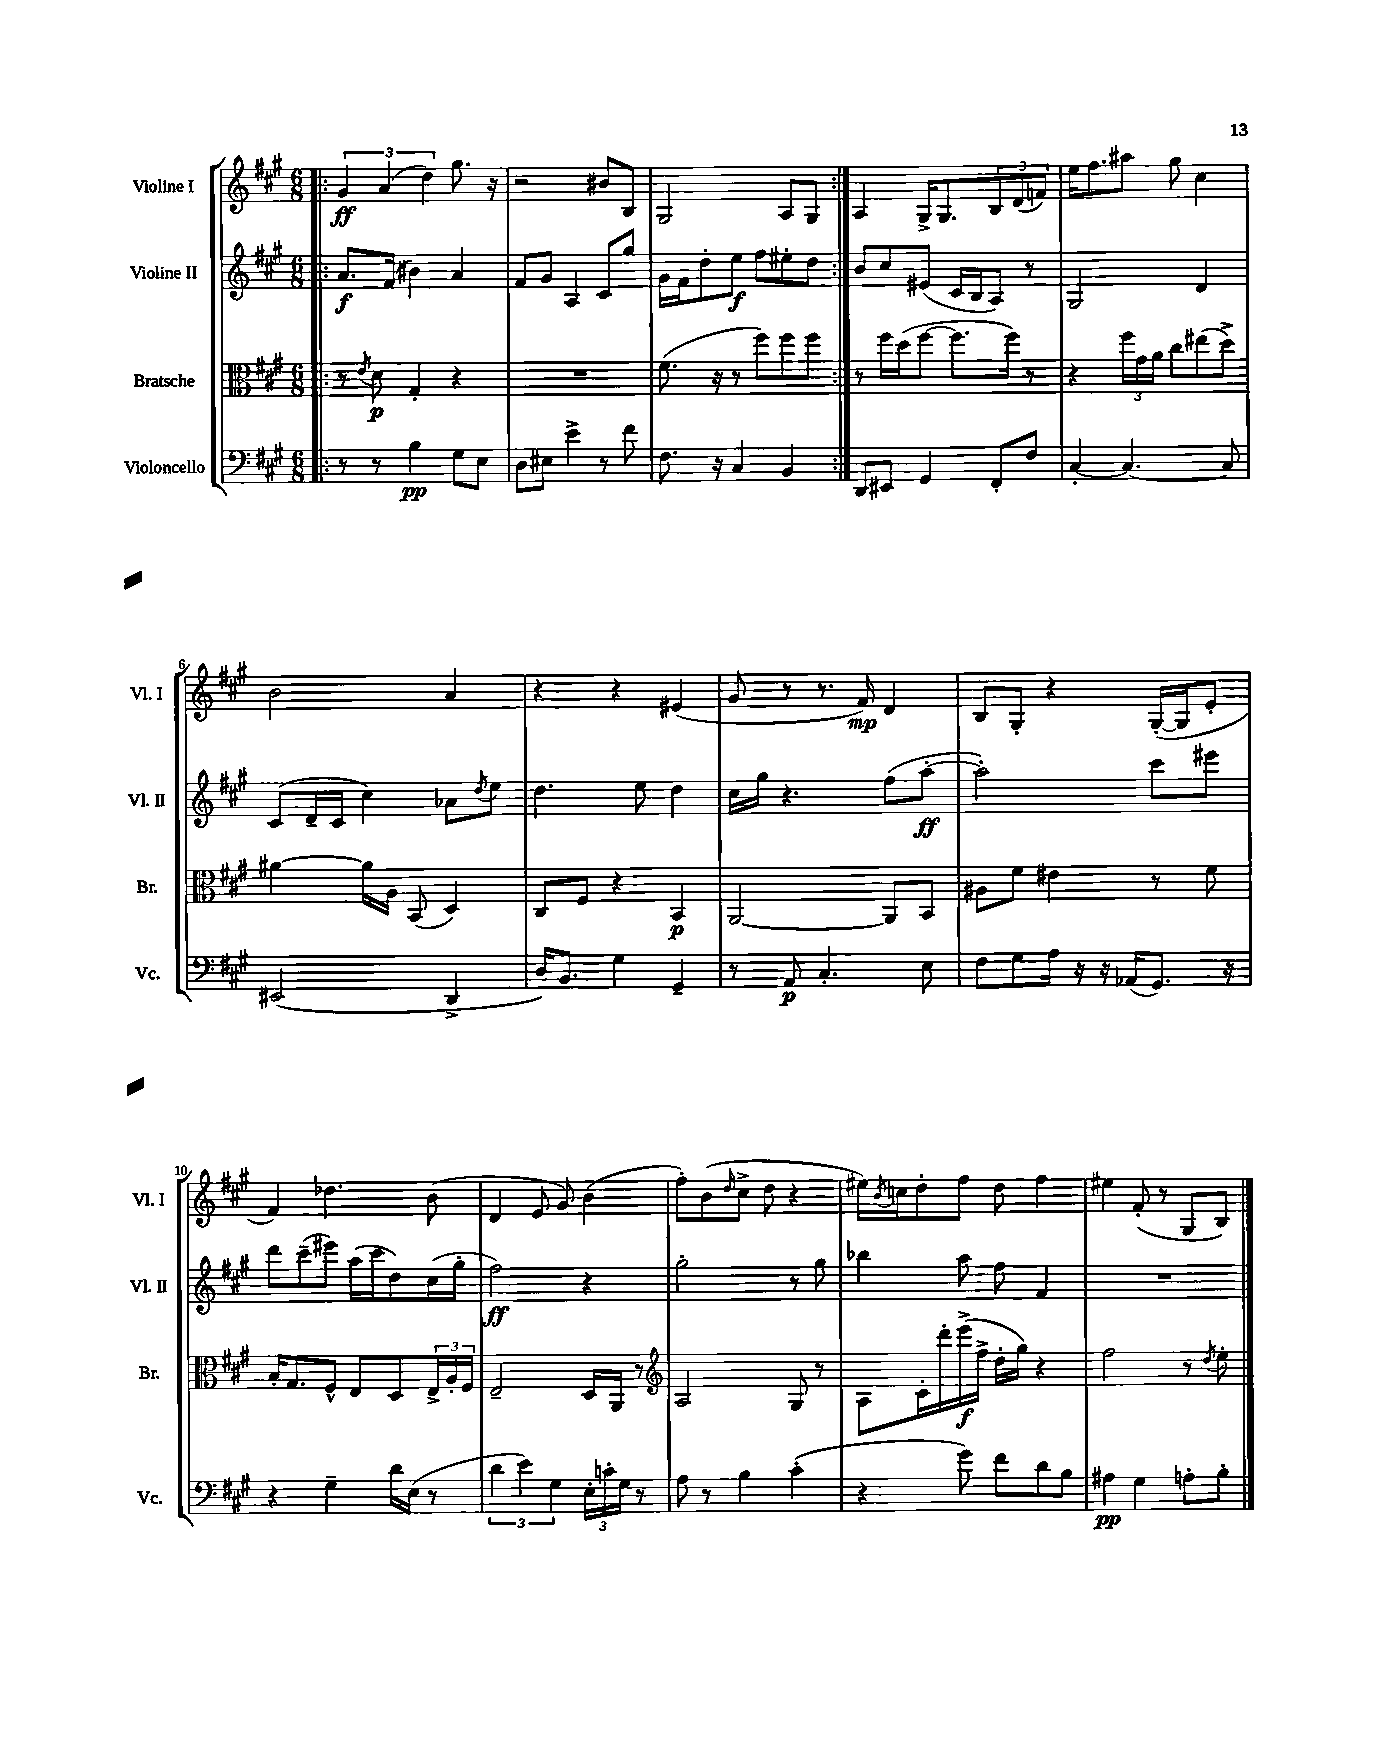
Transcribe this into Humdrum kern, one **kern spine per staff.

**kern	**dynam	**kern	**dynam	**kern	**dynam	**kern	**dynam
*part4	*part4	*part3	*part3	*part2	*part2	*part1	*part1
*staff4	*staff4	*staff3	*staff3	*staff2	*staff2	*staff1	*staff1
*I"Violoncello	*	*I"Bratsche	*	*I"Violine II	*	*I"Violine I	*
*I'Vc.	*	*I'Br.	*	*I'Vl. II	*	*I'Vl. I	*
*clefF4	*	*clefC3	*	*clefG2	*	*clefG2	*
*k[f#c#g#]	*	*k[f#c#g#]	*	*k[f#c#g#]	*	*k[f#c#g#]	*
*M6/8	*	*M6/8	*	*M6/8	*	*M6/8	*
=1!|:	=1!|:	=1!|:	=1!|:	=1!|:	=1!|:	=1!|:	=1!|:
8r	.	8r	.	8.a/L	f	6g#/	ff
.	.	8qe/	.	.	.	.	.
8r	.	8d\	p	.	.	.	.
.	.	.	.	.	.	(6a/	.
.	.	.	.	(16f#/Jk	.	.	.
4B\	pp	4G#'/	.	4b#X\)	.	.	.
.	.	.	.	.	.	6dd\)	.
8G#\L	.	4r	.	4a/	.	8.gg#\	.
8E\J	.	.	.	.	.	.	.
.	.	.	.	.	.	16r	.
=2	=2	=2	=2	=2	=2	=2	=2
8D\L	.	2.r	.	8f#/L	.	2r	.
8E#X\J	.	.	.	8g#/J	.	.	.
4e^\	.	.	.	4A/	.	.	.
8r	.	.	.	8c#/L	.	8b#X/L	.
8f#\	.	.	.	8gg#/J	.	8B/J	.
=3	=3	=3	=3	=3	=3	=3	=3
8.F#\	.	(8.f#\	.	16g#\LL	.	2G#/	.
.	.	.	.	16f#\J	.	.	.
.	.	.	.	8dd'\	.	.	.
16r	.	16r	.	.	.	.	.
4C#/	.	8r	.	8ee\J	f	.	.
.	.	8ff#\L)	.	8ff#\L	.	.	.
4BB/	.	8ff#\	.	8ee#X'\	.	8A/L	.
.	.	8ff#\J	.	8dd\J	.	8G#/J	.
=4:|!	=4:|!	=4:|!	=4:|!	=4:|!	=4:|!	=4:|!	=4:|!
8DD/L	.	8r	.	8b/L	.	4A/	.
8EE#X/J	.	16ff#\LL	.	8cc#/	.	.	.
.	.	(16dd\J	.	.	.	.	.
4GG#/	.	[8ff#\J	.	(8e#X/J	.	16G#^/KL	.
.	.	.	.	.	.	8.G#/	.
.	.	8.ff#\L]	.	16c#/LL	.	.	.
.	.	.	.	16B/J	.	.	.
8FF#'/L	.	.	.	8A/J)	.	12B/	.
.	.	16ff#\Jk)	.	.	.	.	.
.	.	.	.	.	.	(12d/	.
8F#/J	.	8r	.	8r	.	.	.
.	.	.	.	.	.	12fn/J)	.
=5	=5	=5	=5	=5	=5	=5	=5
[4C#'/	.	4r	.	2G#/	.	16ee\KL	.
.	.	.	.	.	.	8.ff#\	.
4.C#/_	.	24ff#\LL	.	.	.	8aa#X\J	.
.	.	24g#\	.	.	.	.	.
.	.	24a\JJ	.	.	.	.	.
.	.	8cc#\L	.	.	.	8gg#\	.
.	.	(8ee#X\	.	4d/	.	4cc#\	.
8C#/]	.	8dd^\J)	.	.	.	.	.
!!LO:LB:g=z
=6	=6	=6	=6	=6	=6	=6	=6
(2EE#X/	.	[4a#X\	.	(8c#/L	.	2b\	.
.	.	.	.	16d~/L	.	.	.
.	.	.	.	16c#/JJ	.	.	.
.	.	16a#\LL]	.	4cc#\)	.	.	.
.	.	16A\JJ	.	.	.	.	.
.	.	(8BB/	.	.	.	.	.
4DD^/	.	4D/)	.	8a-X\L	.	4a/	.
.	.	.	.	8qdd/	.	.	.
.	.	.	.	8ee\J	.	.	.
=7	=7	=7	=7	=7	=7	=7	=7
16D/KL)	.	8C#/L	.	4.dd\	.	4r	.
8.BB/J	.	.	.	.	.	.	.
.	.	8F#/J	.	.	.	.	.
4G#\	.	4r	.	.	.	4r	.
.	.	.	.	8ee\	.	.	.
4GG#~/	.	4BB/	p	4dd\	.	(4e#X/	.
=8	=8	=8	=8	=8	=8	=8	=8
8r	.	[2AA/	.	16cc#\LL	.	8g#/	.
.	.	.	.	16gg#\JJ	.	.	.
8AA/	p	.	.	4.r	.	8r	.
4.C#'/	.	.	.	.	.	8.r	.
.	.	.	.	.	.	16f#/)	mp
.	.	8AA/L]	.	(8ff#\L	.	4d/	.
8E\	.	8BB/J	.	[8aa'\J	ff	.	.
=9	=9	=9	=9	=9	=9	=9	=9
8F#\L	.	8A#X\L	.	2aa'\])	.	8B/L	.
8G#\	.	8f#\J	.	.	.	8G#'/J	.
16A\Jk	.	4e#X\	.	.	.	4r	.
16r	.	.	.	.	.	.	.
16r	.	.	.	.	.	.	.
(16AA-X/KL	.	.	.	.	.	.	.
8.GG#/J)	.	8r	.	8ccc#\L	.	([16G#'/LL	.
.	.	.	.	.	.	16G#/J]	.
.	.	8f#\	.	8eee#X\J	.	8e'/J	.
16r	.	.	.	.	.	.	.
!!LO:LB:g=z
=10	=10	=10	=10	=10	=10	=10	=10
4r	.	16B'/KL	.	8ddd\L	.	4f#/)	.
.	.	8.G#/	.	.	.	.	.
.	.	.	.	(8ccc#~\	.	.	.
4G#~\	.	8F#^^/J	.	8eee#X\J)	.	4.dd-X\	.
.	.	8E/L	.	(16aa\LL	.	.	.
.	.	.	.	16ccc#\J	.	.	.
16d\LL	.	8D/	.	8dd\)	.	.	.
(16E\JJ	.	.	.	.	.	.	.
8r	.	24E^/L	.	(16cc#\L	.	(8b\	.
.	.	24A'/	.	.	.	.	.
.	.	.	.	16gg#'\JJ	.	.	.
.	.	24F#/JJ	.	.	.	.	.
=11	=11	=11	=11	=11	=11	=11	=11
6d\	.	2E~/	.	2ff#\)	ff	4d/	.
6e\)	.	.	.	.	.	.	.
.	.	.	.	.	.	8e/	.
6G#\	.	.	.	.	.	.	.
.	.	.	.	.	.	8g#/)	.
24E'\LL	.	16D/LL	.	4r	.	(4b\	.
24cn'\	.	.	.	.	.	.	.
.	.	16AA/JJ	.	.	.	.	.
24G#\JJ	.	.	.	.	.	.	.
8r	.	8r	.	.	.	.	.
=12	=12	=12	=12	=12	=12	=12	=12
*	*	*clefG2	*	*	*	*	*
8A\	.	2A/	.	2gg#'\	.	8ff#'\L)	.
8r	.	.	.	.	.	(8b\	.
.	.	.	.	.	.	16qqdd/	.
4B\	.	.	.	.	.	8cc#^\J	.
.	.	.	.	.	.	8dd\	.
(4c#'\	.	8G#/	.	8r	.	4r	.
.	.	8r	.	8gg#\	.	.	.
=13	=13	=13	=13	=13	=13	=13	=13
4r	.	8A\L	.	4bb-X\	.	16ee#X\LL)	.
.	.	.	.	.	.	8qb/	.
.	.	.	.	.	.	16ccn\J	.
.	.	16c#'\L	.	.	.	8dd'\	.
.	.	16ddd'\	.	.	.	.	.
8g#\)	.	(16eee^\	f	8aa\	.	8ff#\J	.
.	.	16ff#^\JJ	.	.	.	.	.
8f#\L	.	16dd'\LL	.	8ff#\	.	8dd\	.
.	.	16gg#\JJ)	.	.	.	.	.
8d\	.	4r	.	4f#/	.	4ff#\	.
8B\J	.	.	.	.	.	.	.
=14	=14	=14	=14	=14	=14	=14	=14
4A#X\	pp	2ff#\	.	2.r	.	4ee#X\	.
4G#\	.	.	.	.	.	(8f#'/	.
.	.	.	.	.	.	8r	.
8An'\L	.	8r	.	.	.	8G#/L	.
.	.	8qdd/	.	.	.	.	.
8B'\J	.	8ee'\	.	.	.	8B/J)	.
==	==	==	==	==	==	==	==
*-	*-	*-	*-	*-	*-	*-	*-
